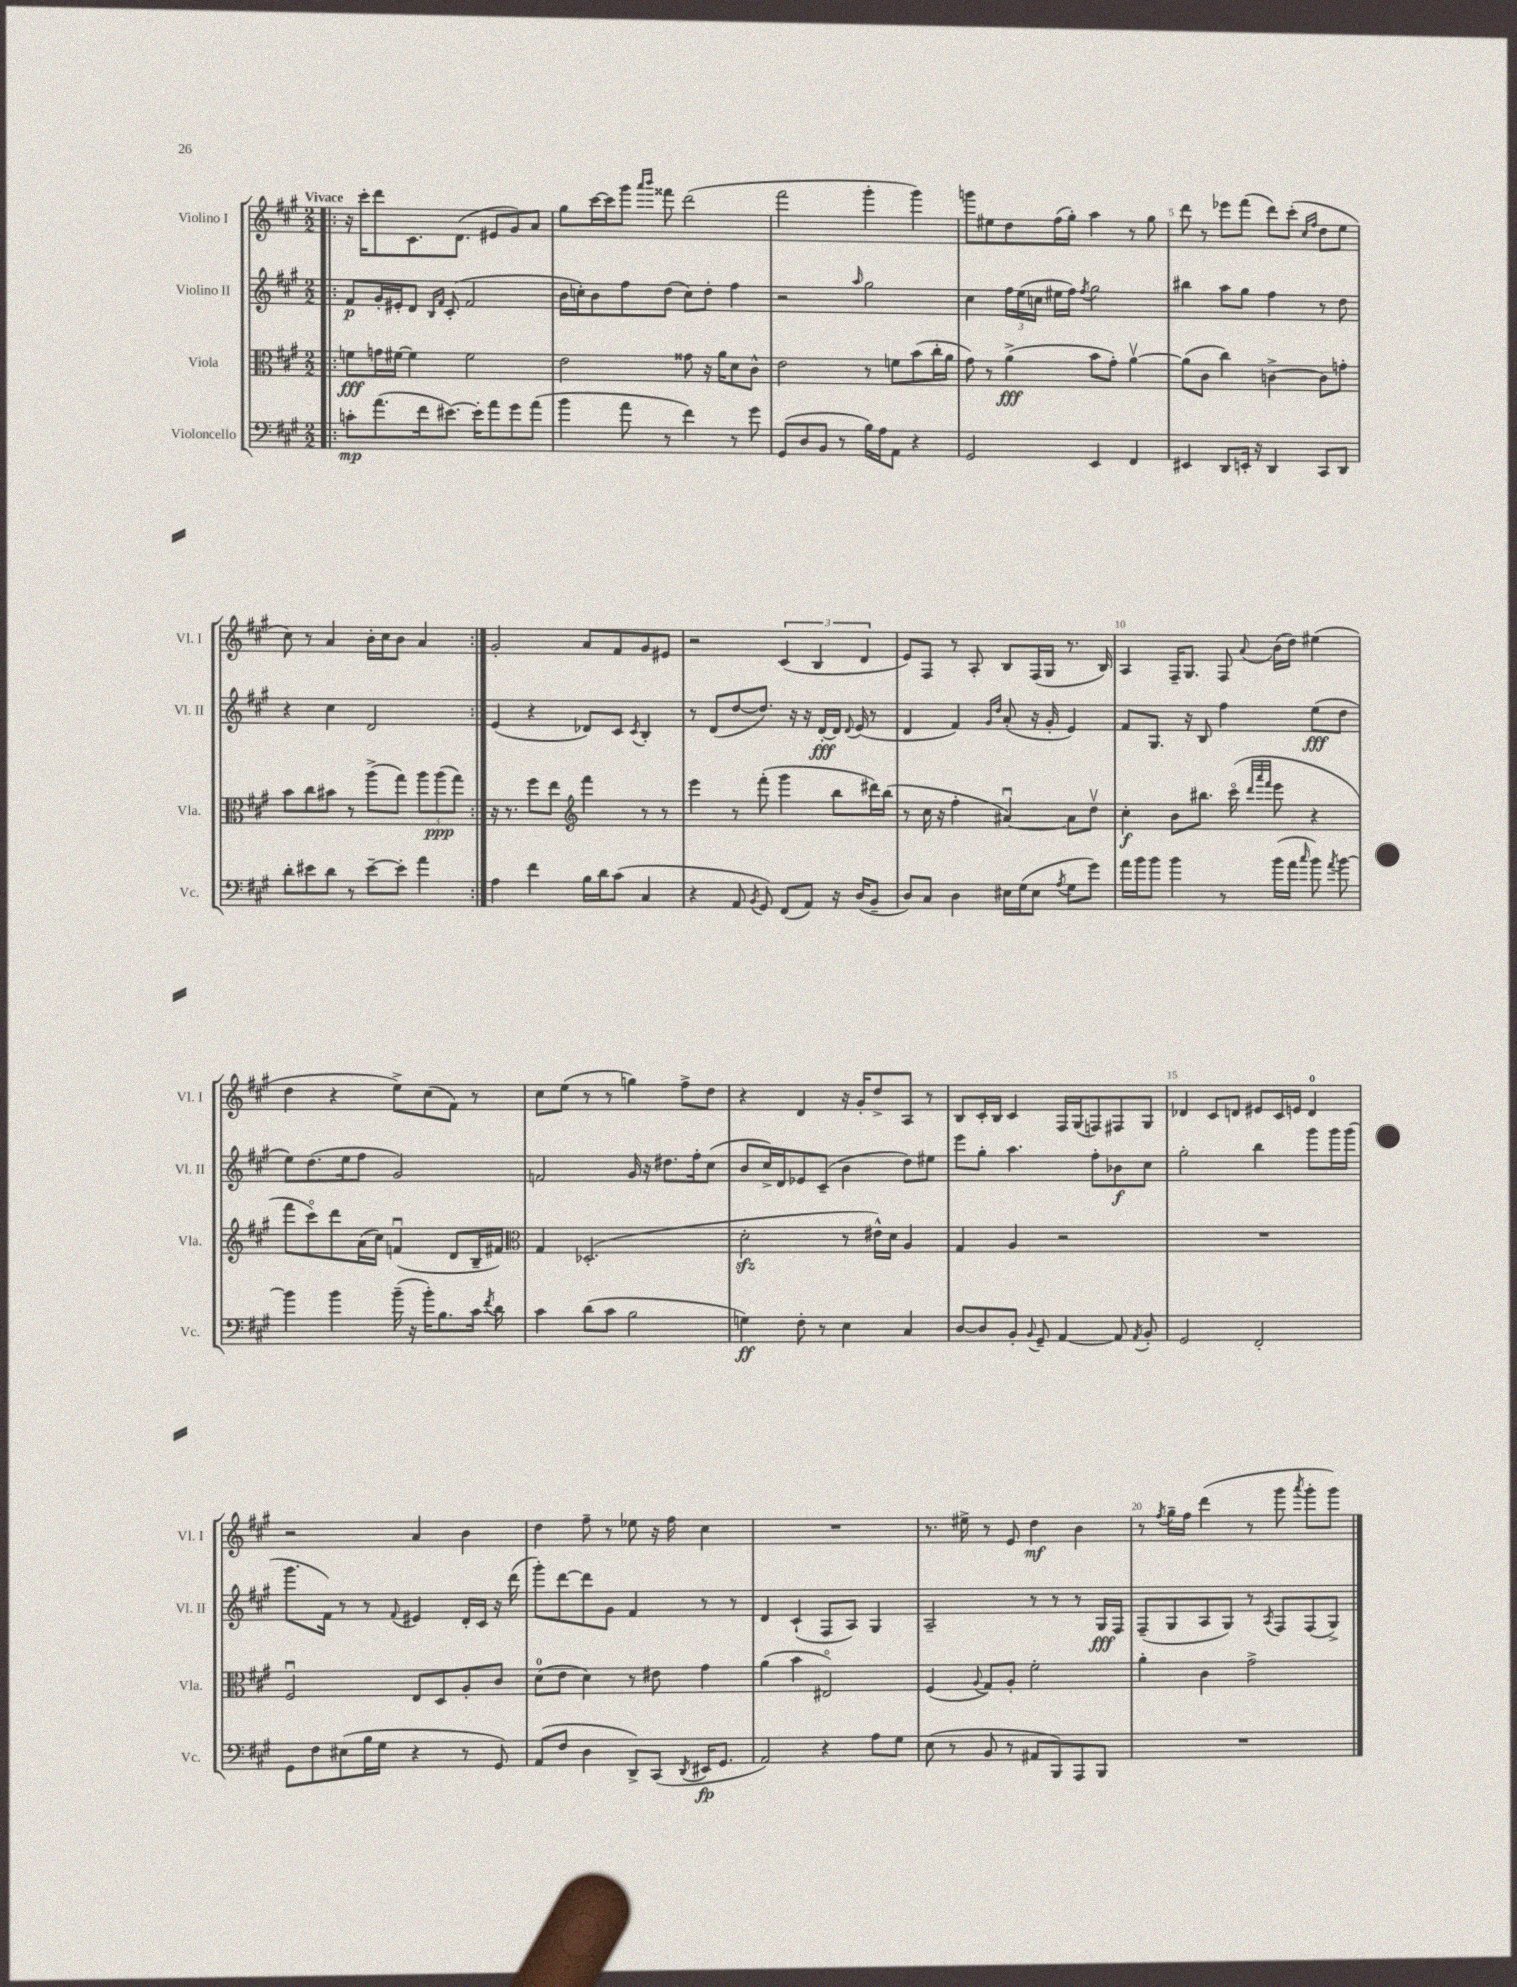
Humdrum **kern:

**kern	**dynam	**kern	**dynam	**kern	**dynam	**kern	**dynam
*part4	*part4	*part3	*part3	*part2	*part2	*part1	*part1
*staff4	*staff4	*staff3	*staff3	*staff2	*staff2	*staff1	*staff1
*I"Violoncello	*	*I"Viola	*	*I"Violino II	*	*I"Violino I	*
*I'Vc.	*	*I'Vla.	*	*I'Vl. II	*	*I'Vl. I	*
*clefF4	*	*clefC3	*	*clefG2	*	*clefG2	*
*k[f#c#g#]	*	*k[f#c#g#]	*	*k[f#c#g#]	*	*k[f#c#g#]	*
*M2/2	*	*M2/2	*	*M2/2	*	*M2/2	*
=1!|:	=1!|:	=1!|:	=1!|:	=1!|:	=1!|:	=1!|:	=1!|:
!	!	!	!	!	!	!LO:TX:a:B:t=Vivace	!
8cn'\L	mp	8fn\L	fff	8f#/L	p	16r	.
.	.	.	.	.	.	16ccc#'\KL	.
(8.a\	.	16gn\L	.	16g#'/L	.	8ddd\	.
.	.	[16f#X\JJ	.	16e#X'/J	.	.	.
.	.	4f#\]	.	8d/J	.	8.c#\	.
16f#\k	.	.	.	.	.	.	.
.	.	.	.	16qqB/LL	.	.	.
.	.	.	.	16qqf#/JJ	.	.	.
[8.e#X\J)	.	.	.	(8c#'/	.	.	.
.	.	.	.	.	.	(8.d\J	.
.	.	2f#\	.	2f#/	.	.	.
16e#'\KL]	.	.	.	.	.	.	.
8a\	.	.	.	.	.	8e#X/L	.
8g#\	.	.	.	.	.	8g#/)	.
(8a\J	.	.	.	.	.	8a/J	.
=2	=2	=2	=2	=2	=2	=2	=2
4b\	.	2e\	.	16b\LL	.	8gg#\L	.
.	.	.	.	16ccn'\J)	.	.	.
.	.	.	.	8b\	.	[16ccc#\L	.
.	.	.	.	.	.	16ccc#\J]	.
8a\	.	.	.	8ff#\	.	8ggg#\J	.
.	.	.	.	.	.	16qqaaa/LL	.
.	.	.	.	.	.	16qqbbb/JJ	.
8r	.	.	.	(8dd\J	.	8fff##X\	.
4f#\)	.	8g##X\	.	8cc\L)	.	(2ddd\	.
.	.	16r	.	8dd'\J	.	.	.
.	.	16a\KL	.	.	.	.	.
8r	.	8d\	.	4ff#\	.	.	.
8g#\	.	8c#^^\J	.	.	.	.	.
=3	=3	=3	=3	=3	=3	=3	=3
(8GG#/L	.	2e\	.	2r	.	2fff#\	.
8D/	.	.	.	.	.	.	.
8BB/J	.	.	.	.	.	.	.
8r	.	.	.	.	.	.	.
.	.	.	.	16qqaa/	.	.	.
16B\LL)	.	8r	.	2gg#\	.	4ggg#'\	.
16A\J	.	.	.	.	.	.	.
8AA\J	.	8fn\L	.	.	.	.	.
4r	.	(8b\	.	.	.	4ggg#\)	.
.	.	16cc#'\L	.	.	.	.	.
.	.	16a\JJ	.	.	.	.	.
=4	=4	=4	=4	=4	=4	=4	=4
2GG#/	.	8g#\)	.	4cc#\	.	8gggn\L	.
.	.	8r	.	.	.	8ee#X\	.
.	.	(4a^\	fff	24ff#\LL	.	8dd\	.
.	.	.	.	(24ee\	.	.	.
.	.	.	.	24ccn\JJ	.	.	.
.	.	.	.	16ee#X\LL	.	(16ff#\L	.
.	.	.	.	16ff#\JJ)	.	16gg#'\JJ)	.
.	.	.	.	8qff#/	.	.	.
4EE/	.	8b\L	.	2gg#\	.	4aa\	.
.	.	8g#'\J)	.	.	.	.	.
4FF#/	.	[4av\	.	.	.	8r	.
.	.	.	.	.	.	8gg#\	.
=5	=5	=5	=5	=5	=5	=5	=5
4EE#X/	.	(8a\L]	.	4bb#X\	.	8ddd\	.
.	.	8c#\J	.	.	.	8r	.
8DD/L	.	4cc#\)	.	8aa\L	.	8eee-X\L	.
16EEn'/Jk	.	.	.	8gg#\J	.	(8fff#\J	.
16r	.	.	.	.	.	.	.
4DD/	.	[4cn^\	.	4ff#\	.	8ddd\L)	.
.	.	.	.	.	.	(8ccc#'\J	.
.	.	.	.	.	.	16qqcc#/LL	.
.	.	.	.	.	.	16qqff#/JJ	.
8CC#/L	.	8c\L]	.	8r	.	8dd\L	.
8DD/J	.	8gn'\J	.	8dd\	.	8ee\J	.
!!LO:LB:g=z
=6	=6	=6	=6	=6	=6	=6	=6
8d'\L	.	8b\L	.	4r	.	8cc#\)	.
8e#X\	.	8cc#\	.	.	.	8r	.
8d\J	.	8b#X\J	.	4cc#\	.	4a/	.
8r	.	8r	.	.	.	.	.
[8e#~\L	.	(8aa^\L	.	2d/	.	16b'\LL	.
.	.	.	.	.	.	16cc#\J	.
8e#'\J]	.	8gg#\J)	.	.	.	8b\J	.
4a\	.	12aa\L	.	.	.	4a/	.
.	.	(12aa\	ppp	.	.	.	.
.	.	12gg#\J)	.	.	.	.	.
=7:|!	=7:|!	=7:|!	=7:|!	=7:|!	=7:|!	=7:|!	=7:|!
4A\	.	16r	.	(4e/	.	2g#'/	.
.	.	8.r	.	.	.	.	.
4f#\	.	8ff#\L	.	4r	.	.	.
.	.	8ee\J	.	.	.	.	.
*	*	*clefG2	*	*	*	*	*
16B\LL	.	4fff#\	.	8d-X/L)	.	8a/L	.
16d\J	.	.	.	.	.	.	.
(8c#\J	.	.	.	8c#/J	.	8f#/	.
.	.	.	.	8qc#/	.	.	.
4C#/	.	8r	.	4B'/	.	8g#/	.
.	.	8r	.	.	.	8e#X/J	.
=8	=8	=8	=8	=8	=8	=8	=8
4r	.	4eee\	.	8r	.	2r	.
.	.	.	.	(8d/L	.	.	.
8AA/	.	8r	.	[8dd/	.	.	.
8qBB/	.	.	.	.	.	.	.
8GG#/)	.	(8fff#'\	.	8.dd/J])	.	.	.
(8FF#/L	.	4ggg#\	.	.	.	(6c#/	.
.	.	.	.	16r	.	.	.
8AA/J)	.	.	.	16r	.	.	.
.	.	.	.	.	.	6B/	.
.	.	.	.	[16d'/LL	fff	.	.
16r	.	8bb\L	.	16d/JJ]	.	.	.
.	.	.	.	8qqd/	.	.	.
(16D/KL	.	.	.	(16e/	.	.	.
.	.	.	.	.	.	6d/	.
8BB~/J	.	16ddd#X\L)	.	8r	.	.	.
.	.	(16bb\JJ	.	.	.	.	.
=9	=9	=9	=9	=9	=9	=9	=9
8D/L)	.	8r	.	4d/	.	8e/L)	.
8C#/J	.	16cc#\	.	.	.	8F#/J	.
.	.	16r	.	.	.	.	.
4D\	.	4ff#'\	.	4f#/)	.	8r	.
.	.	.	.	.	.	8A'/	.
.	.	.	.	16qqg#/LL	.	.	.
.	.	.	.	16qqdd/JJ	.	.	.
16E#X\LL	.	[4a#Xu/)	.	(8a'/	.	8B/L	.
(16G#\J	.	.	.	.	.	.	.
8E#\J	.	.	.	16r	.	(16F#/L	.
.	.	.	.	16g#'/	.	16G#/JJ	.
8qA/	.	.	.	.	.	.	.
8G#\L	.	8a#\L]	.	4e/)	.	8.r	.
8g#\J)	.	8ddv\J	.	.	.	.	.
.	.	.	.	.	.	16B/)	.
=10	=10	=10	=10	=10	=10	=10	=10
16a\LL	.	4cc#'\	f	8f#/L	.	4A/	.
16b\J	.	.	.	.	.	.	.
8b\J	.	.	.	8.G#/J	.	.	.
4b\	.	8b\L	.	.	.	16F#~/KL	.
.	.	.	.	16r	.	8.G#/J	.
.	.	8.bb#X\J	.	8B/	.	.	.
8r	.	.	.	4ff#\	.	8F#/	.
.	.	(16ccc#\	.	.	.	.	.
.	.	32qqddd/LLL	.	.	.	.	.
.	.	32qqaaa/	.	.	.	.	.
.	.	32qqfff#/JJJ	.	.	.	8qqa/	.
(16b\LL	.	8eee\	.	.	.	(16b\LL	.
16a\JJ	.	.	.	.	.	16dd\JJ)	.
16qqcc#/	.	.	.	.	.	.	.
8b\)	.	4r	.	(8ee\L	fff	(4ee#X\	.
8qa/	.	.	.	.	.	.	.
[8b\	.	.	.	8dd\J	.	.	.
!!LO:LB:g=z
=11	=11	=11	=11	=11	=11	=11	=11
4b\]	.	8fff#\L	.	8ee\L)	.	4dd\	.
.	.	8ccc#\)	.	(8.dd\	.	.	.
4b\	.	8ddd\	.	.	.	4r	.
.	.	.	.	16ee\k	.	.	.
.	.	(16a\L	.	8ff#\J	.	.	.
.	.	16cc#\JJ)	.	.	.	.	.
(16b~\	.	(4fnu/	.	2g#/)	.	8ee^\L)	.
16r	.	.	.	.	.	.	.
16b'\KL)	.	.	.	.	.	(8cc#\	.
8.B\	.	.	.	.	.	.	.
.	.	8d/L	.	.	.	8f#\J)	.
16c#\Jk	.	16B~/L	.	.	.	8r	.
8qf#/	.	.	.	.	.	.	.
16d\	.	16f#X/JJ)	.	.	.	.	.
=12	=12	=12	=12	=12	=12	=12	=12
*	*	*clefC3	*	*	*	*	*
4c#\	.	4G#/	.	2fn/	.	8cc#\L	.
.	.	.	.	.	.	(8ee\J	.
(8d\L	.	(2.D-X'/	.	.	.	8r	.
8c#\J	.	.	.	.	.	8r	.
2B\	.	.	.	16g#/	.	4ggn\)	.
.	.	.	.	16r	.	.	.
.	.	.	.	8.dd#X\L	.	.	.
.	.	.	.	.	.	8ff#^\L	.
.	.	.	.	16ff#'\k	.	.	.
.	.	.	.	(8cc#\J	.	8dd\J	.
=13	=13	=13	=13	=13	=13	=13	=13
4Gn\)	ff	2dzz'\	.	8b/L	.	4r	.
.	.	.	.	16cc#^/L)	.	.	.
.	.	.	.	16d/J	.	.	.
8F#'\	.	.	.	8e-X/	.	4d/	.
8r	.	.	.	(8c#~/J	.	.	.
4E\	.	8r	.	4b\	.	16r	.
.	.	.	.	.	.	16g#'/KL	.
.	.	16e#X^^\LL)	.	.	.	8dd^/	.
.	.	16d\JJ	.	.	.	.	.
4C#/	.	4A/	.	8dd\L)	.	8A/J	.
.	.	.	.	8ee#X\J	.	8r	.
=14	=14	=14	=14	=14	=14	=14	=14
[8D/L	.	4G#/	.	8eee\L	.	8B/L	.
8D/]	.	.	.	8gg#'\J	.	16c#'/L	.
.	.	.	.	.	.	16B/JJ	.
8BB'/J	.	4A/	.	4.aa\	.	4c#/	.
8qqBB/	.	.	.	.	.	.	.
8GG#~/	.	.	.	.	.	.	.
[4AA/	.	2r	.	.	.	16F#/LL	.
.	.	.	.	.	.	(16G#/J	.
.	.	.	.	8ff#'\L	.	8Fn/)	.
8AA/]	.	.	.	8b-X\	f	8F#X/	.
8qAA/	.	.	.	.	.	.	.
8BB'/	.	.	.	8cc#\J	.	8G#/J	.
=15	=15	=15	=15	=15	=15	=15	=15
2GG#/	.	1r	.	2gg#'\	.	4d-X/	.
.	.	.	.	.	.	8c#/L	.
.	.	.	.	.	.	8dn/J	.
2FF#'/	.	.	.	4bb\	.	8e#X/L	.
.	.	.	.	.	.	16c#/L	.
.	.	.	.	.	.	16en/JJ	.
.	.	.	.	8ggg#\L	.	4d/	.
.	.	.	.	16ggg#\L	.	.	.
.	.	.	.	(16ggg#\JJ	.	.	.
!!LO:LB:g=z
=16	=16	=16	=16	=16	=16	=16	=16
8GG#\L	.	2F#u/	.	8.ggg#\L	.	2r	.
8F#\	.	.	.	.	.	.	.
.	.	.	.	16f#\Jk)	.	.	.
(8E#X\	.	.	.	8r	.	.	.
16B\L	.	.	.	8r	.	.	.
16G#\JJ	.	.	.	.	.	.	.
.	.	.	.	8qqf#/	.	.	.
4r	.	8E/L	.	4e#X/	.	4a/	.
.	.	8D/	.	.	.	.	.
8r	.	8A'/	.	16d'/LL	.	4b\	.
.	.	.	.	16c#/JJ	.	.	.
8GG#/)	.	8c#/J	.	16r	.	.	.
.	.	.	.	(16ddd\	.	.	.
=17	=17	=17	=17	=17	=17	=17	=17
(8AA/L	.	(8d\L	.	8ggg#'\L)	.	4dd\	.
8F#/J	.	8e\J	.	[8ddd\	.	.	.
4D\	.	4d\)	.	8ddd\]	.	8ff#~\	.
.	.	.	.	8g#\J	.	8r	.
8DD^/L)	.	8r	.	4f#/	.	8ee-X\	.
(8CC#/J	.	8e#X\	.	.	.	16r	.
.	.	.	.	.	.	16ff#\	.
8qDD/	.	.	.	.	.	.	.
16EE#X/KL	fp	4g#\	.	8r	.	4cc#\	.
8.GG#/J	.	.	.	.	.	.	.
.	.	.	.	8r	.	.	.
=18	=18	=18	=18	=18	=18	=18	=18
2AA/)	.	(4a\	.	4d/	.	1r	.
.	.	4b\	.	(4c#`/	.	.	.
4r	.	2E#X/)	.	8F#/L	.	.	.
.	.	.	.	8A/J)	.	.	.
8A\L	.	.	.	4G#/	.	.	.
8G#\J	.	.	.	.	.	.	.
=19	=19	=19	=19	=19	=19	=19	=19
(8E\	.	(4F#/	.	2A~/	.	8.r	.
8r	.	.	.	.	.	.	.
.	.	.	.	.	.	16ee#X^\	.
.	.	8qqA/	.	.	.	.	.
8BB/	.	8G#/L)	.	.	.	8r	.
8r	.	8A'/J	.	.	.	8e/	.
8AA#X/L	.	2f#'\	.	8r	.	4dd\	mf
8BBB/)	.	.	.	8r	.	.	.
8AAA/	.	.	.	8r	.	4b\	.
8BBB/J	.	.	.	16G#/LL	fff	.	.
.	.	.	.	16F#/JJ	.	.	.
=20	=20	=20	=20	=20	=20	=20	=20
1r	.	4a'\	.	(8F#~/L	.	8r	.
.	.	.	.	.	.	8qff#/	.
.	.	.	.	8G#/	.	16gg#~\LL	.
.	.	.	.	.	.	16ff#\JJ	.
.	.	4c#\	.	8A/	.	(4ddd\	.
.	.	.	.	8G#/J)	.	.	.
.	.	2g#^\	.	8r	.	8r	.
.	.	.	.	8qA/	.	.	.
.	.	.	.	8F#/L	.	8ggg#\	.
.	.	.	.	.	.	8qaaa/	.
.	.	.	.	(8F#/	.	8ggg#'\L	.
.	.	.	.	8G#^/J)	.	8ggg#\J)	.
==	==	==	==	==	==	==	==
*-	*-	*-	*-	*-	*-	*-	*-
